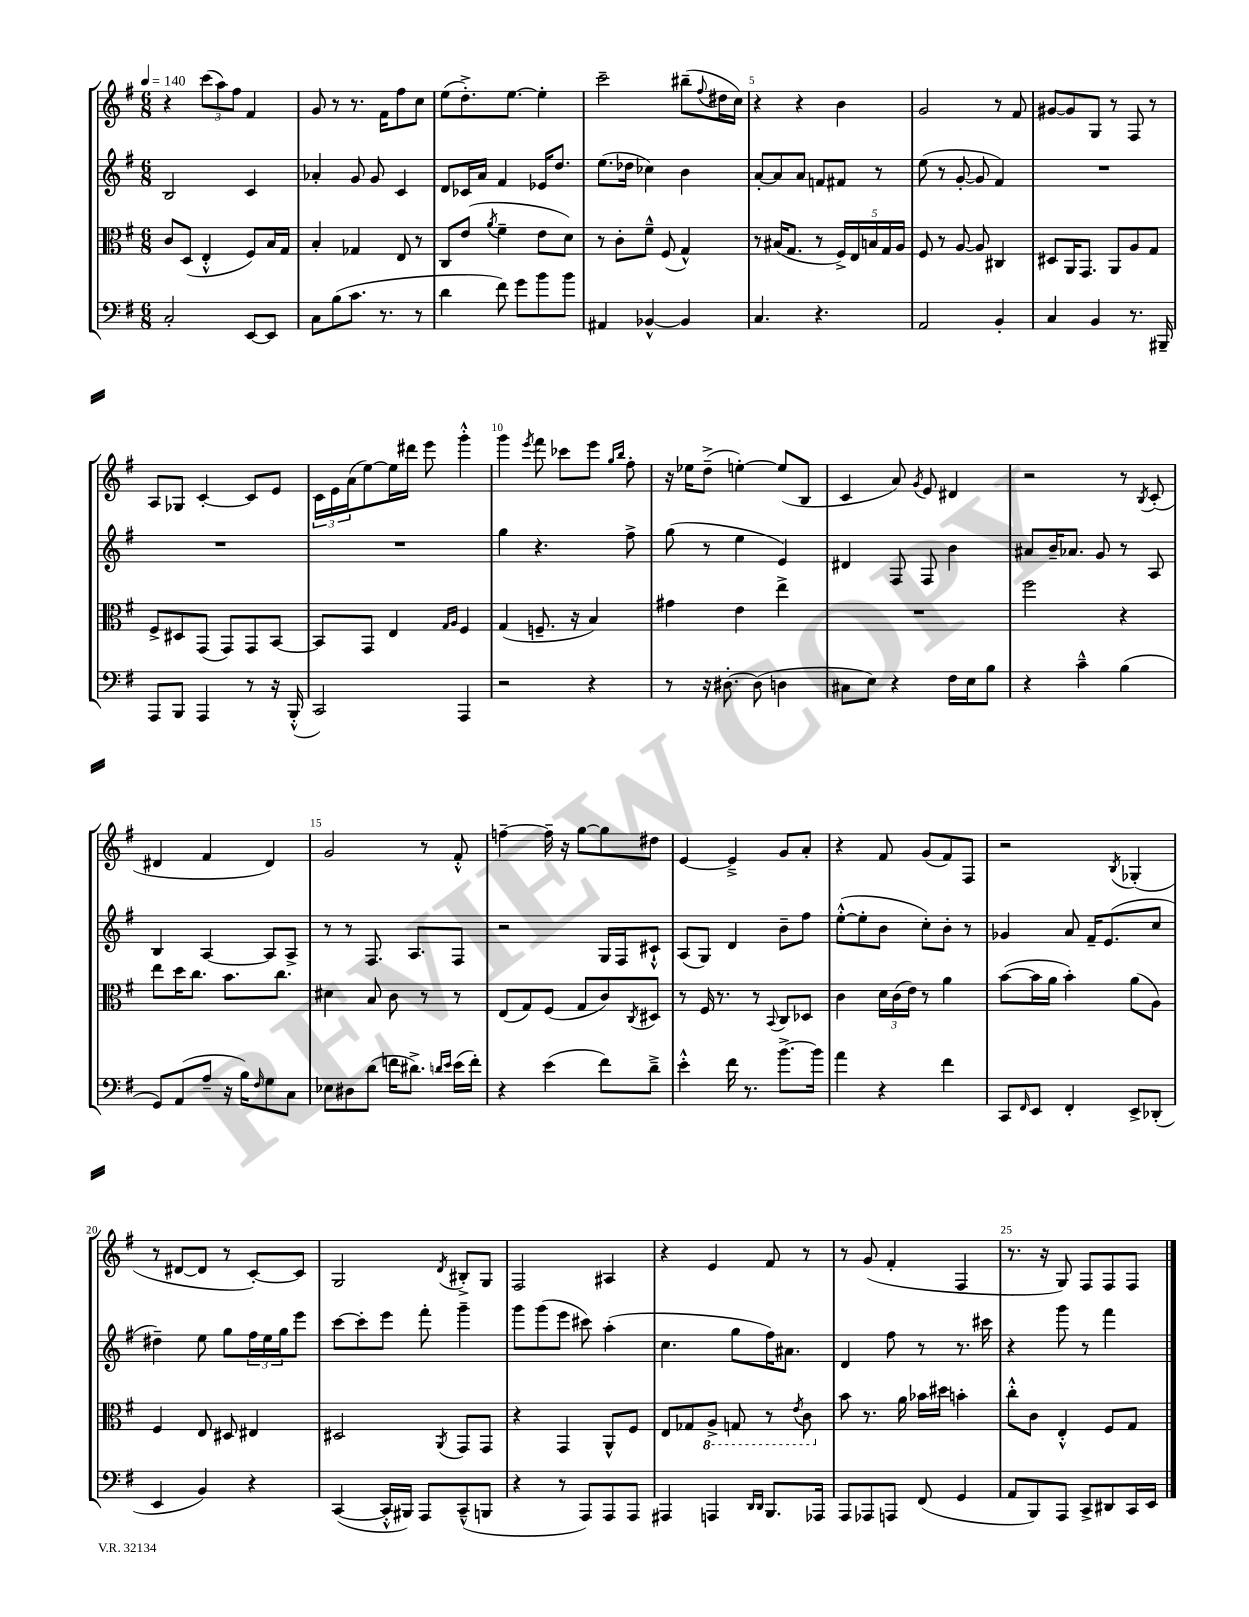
<<
\new StaffGroup <<
\new Staff = "s0" {
    \clef treble \key g \major \numericTimeSignature \time 6/8 \tempo 4 = 140
    r4 \tuplet 3/2 { c'''8( a''8) fis''8 } fis'4 |
    g'8 r8 r8. fis'16 fis''8 c''8 |
    e''8( d''8.-.->) e''8.~ e''4-. |
    c'''2-- bis''8--( \appoggiatura { fis''8 } dis''16 c''16) |
    r4 r4 b'4 |
    g'2 r8 fis'8 |
    gis'8~ gis'8 g8 r8 fis8 r8 |
    a8 ges8 c'4~-. c'8 e'8 |
    \tuplet 3/2 { c'16 e'16 a'16( } e''8~) e''16 dis'''16 e'''8 g'''4-.-^ |
    g'''4 \acciaccatura { e'''8 } fis'''8 ces'''8 e'''8 \grace { g''16 b''16 } fis''8-. |
    r16 ees''16 d''8--->( e''4~-.) e''8( b8 |
    c'4 a'8) \acciaccatura { g'8 } e'8 dis'4 |
    r2 r8 \acciaccatura { b8 } c'8-.( |
    dis'4 fis'4 dis'4) |
    g'2 r8 fis'8-.-^ |
    f''4~-- f''16-- r16 g''8~ g''8 dis''8 |
    e'4~ e'4---> g'8 a'8-. |
    r4 fis'8 g'8( fis'8) fis8 |
    r2 \acciaccatura { b8 } ges4-.( |
    r8 dis'8~ dis'8 r8 c'8~-.) c'8 |
    g2 \acciaccatura { d'8 } bis8-.-> g8 |
    fis2 ais4 |
    r4 e'4 fis'8 r8 |
    r8 g'8( fis'4-. fis4 |
    r8. r16 g8) fis8 fis8 fis8 \bar "|." |
}
\new Staff = "s1" {
    \clef treble \key g \major \numericTimeSignature \time 6/8
    b2 c'4 |
    aes'4-. g'8 g'8 c'4 |
    d'8 ces'16 a'16 fis'4 ees'16 d''8. |
    e''8.( des''16 ces''4) b'4 |
    a'8~-. a'8 a'8 f'8 fis'8 r8 |
    e''8( r8 g'8~-. g'8 fis'4) |
    R2. |
    R2. |
    R2. |
    g''4 r4. fis''8-> |
    g''8( r8 e''4 e'4) |
    dis'4 fis8 fis8 b'4 |
    ais'8 b'16-- aes'8. g'8 r8 a8 |
    b4 a4~ a8 a8-> |
    r8 r8 fis8. a8. fis8 |
    r2 g16 fis16 cis'8-!-^ |
    a8( g8) d'4 b'8-- fis''8 |
    e''8~-.-^( e''8-. b'8 c''8-.) b'8-. r8 |
    ges'4 a'8 fis'16-- e'8.( c''8 |
    dis''4--) e''8 g''8 \tuplet 3/2 { fis''16 e''16 g''16 } e'''8 |
    c'''8~ c'''8-. e'''8 fis'''8-. g'''4-- |
    g'''8 g'''8( e'''8 cis'''8) a''4-.( |
    c''4. g''8 fis''16) ais'8. |
    d'4 fis''8 r8 r8. cis'''16 |
    r4 g'''8 r8 fis'''4 \bar "|." |
}
\new Staff = "s2" {
    \clef alto \key g \major \numericTimeSignature \time 6/8
    c'8 d8( e4-.-^ fis8) b16 g16 |
    b4-. ges4 e8 r8 |
    c8 e'8( \acciaccatura { a'8 } fis'4-- e'8 d'8) |
    r8 c'8-. fis'8---^ fis8( g4-^) |
    r8 bis16( g8. r8 \tuplet 5/4 { fis16->) e16 b16 g16 a16 } |
    fis8 r8 a8~ a8 cis4 |
    dis8 a,16 g,8. a,8 a8 g8 |
    fis8-> dis8 g,8( g,8) g,8 b,8~ |
    b,8 g,8 e4 \grace { g16 a16 } fis4 |
    g4( f8.-- r16 b4) |
    gis'4 e'4 e''4-> |
    R2. |
    fis''2 r4 |
    e''8 d''16 c''8. b'8. c''8. |
    dis'4 b8 c'8 r8 r8 |
    e8( g8) fis8( g8 c'8) \acciaccatura { c8 } dis8 |
    r8 fis16 r8. r8 \appoggiatura { b,8 } c8 des8 |
    c'4 \tuplet 3/2 { d'16 c'16( e'16) } r8 a'4 |
    b'8~( b'16 a'16 b'4-.) a'8( a8) |
    fis4 e8 dis8 eis4 |
    dis2 \acciaccatura { a,8 } g,8 g,8 |
    r4 g,4 a,8-^ fis8 |
    e8 ges8 \ottava #-1 a,8-> g,!8 r8 \acciaccatura { e8 } c8 \ottava #0 |
    b'8 r8. a'16 bes'16 dis''16 b'4-. |
    c''8-.-^ c'8 e4-.-^ fis8 g8 \bar "|." |
}
\new Staff = "s3" {
    \clef bass \key g \major \numericTimeSignature \time 6/8
    c2-. e,8~ e,8 |
    c8 b8( c'8. r8. r8 |
    d'4 fis'8) g'8 b'8 b'8 |
    ais,4 bes,4~-^ bes,4 |
    c4. r4. |
    a,2 b,4-. |
    c4 b,4 r8. bis,,16-- |
    a,,8 b,,8 a,,4 r8 r16 b,,16-.-^( |
    c,2) a,,4 |
    r2 r4 |
    r8 r16 dis8.~-. dis8( d4 |
    cis8 e8) r4 fis16 e16 b8 |
    r4 c'4---^ b4( |
    g,8) a,8( a8-- r16 b16) \grace { fis16 } g8 c8 |
    ees8 dis8 d'8( f'16 dis'8.->) \grace { d'16 e'16 } e'16( f'16-.) |
    r4 e'4( fis'8) d'8---> |
    e'4-.-^ fis'16 r8. b'8.~-> b'16 |
    a'4 r4 fis'4 |
    c,8 \grace { fis,16 } e,8 fis,4-. e,8-> des,8-.( |
    e,4 b,4) r4 |
    c,4~( c,16-.-^ bis,,16) a,,8 c,8---^( b,,8 |
    r4 r8 a,,8) a,,8 a,,8 |
    ais,,4 a,,4 \grace { d,16 d,16 } b,,8. aes,,16 |
    a,,8 aes,,8 a,,8 fis,8( g,4 |
    a,8 b,,8) a,,8 c,8-> dis,8 c,16 e,16 \bar "|." |
}
>>
>>
\layout { \context { \Score \override BarNumber.break-visibility = ##(#f #t #t) barNumberVisibility = #(every-nth-bar-number-visible 5) } }
